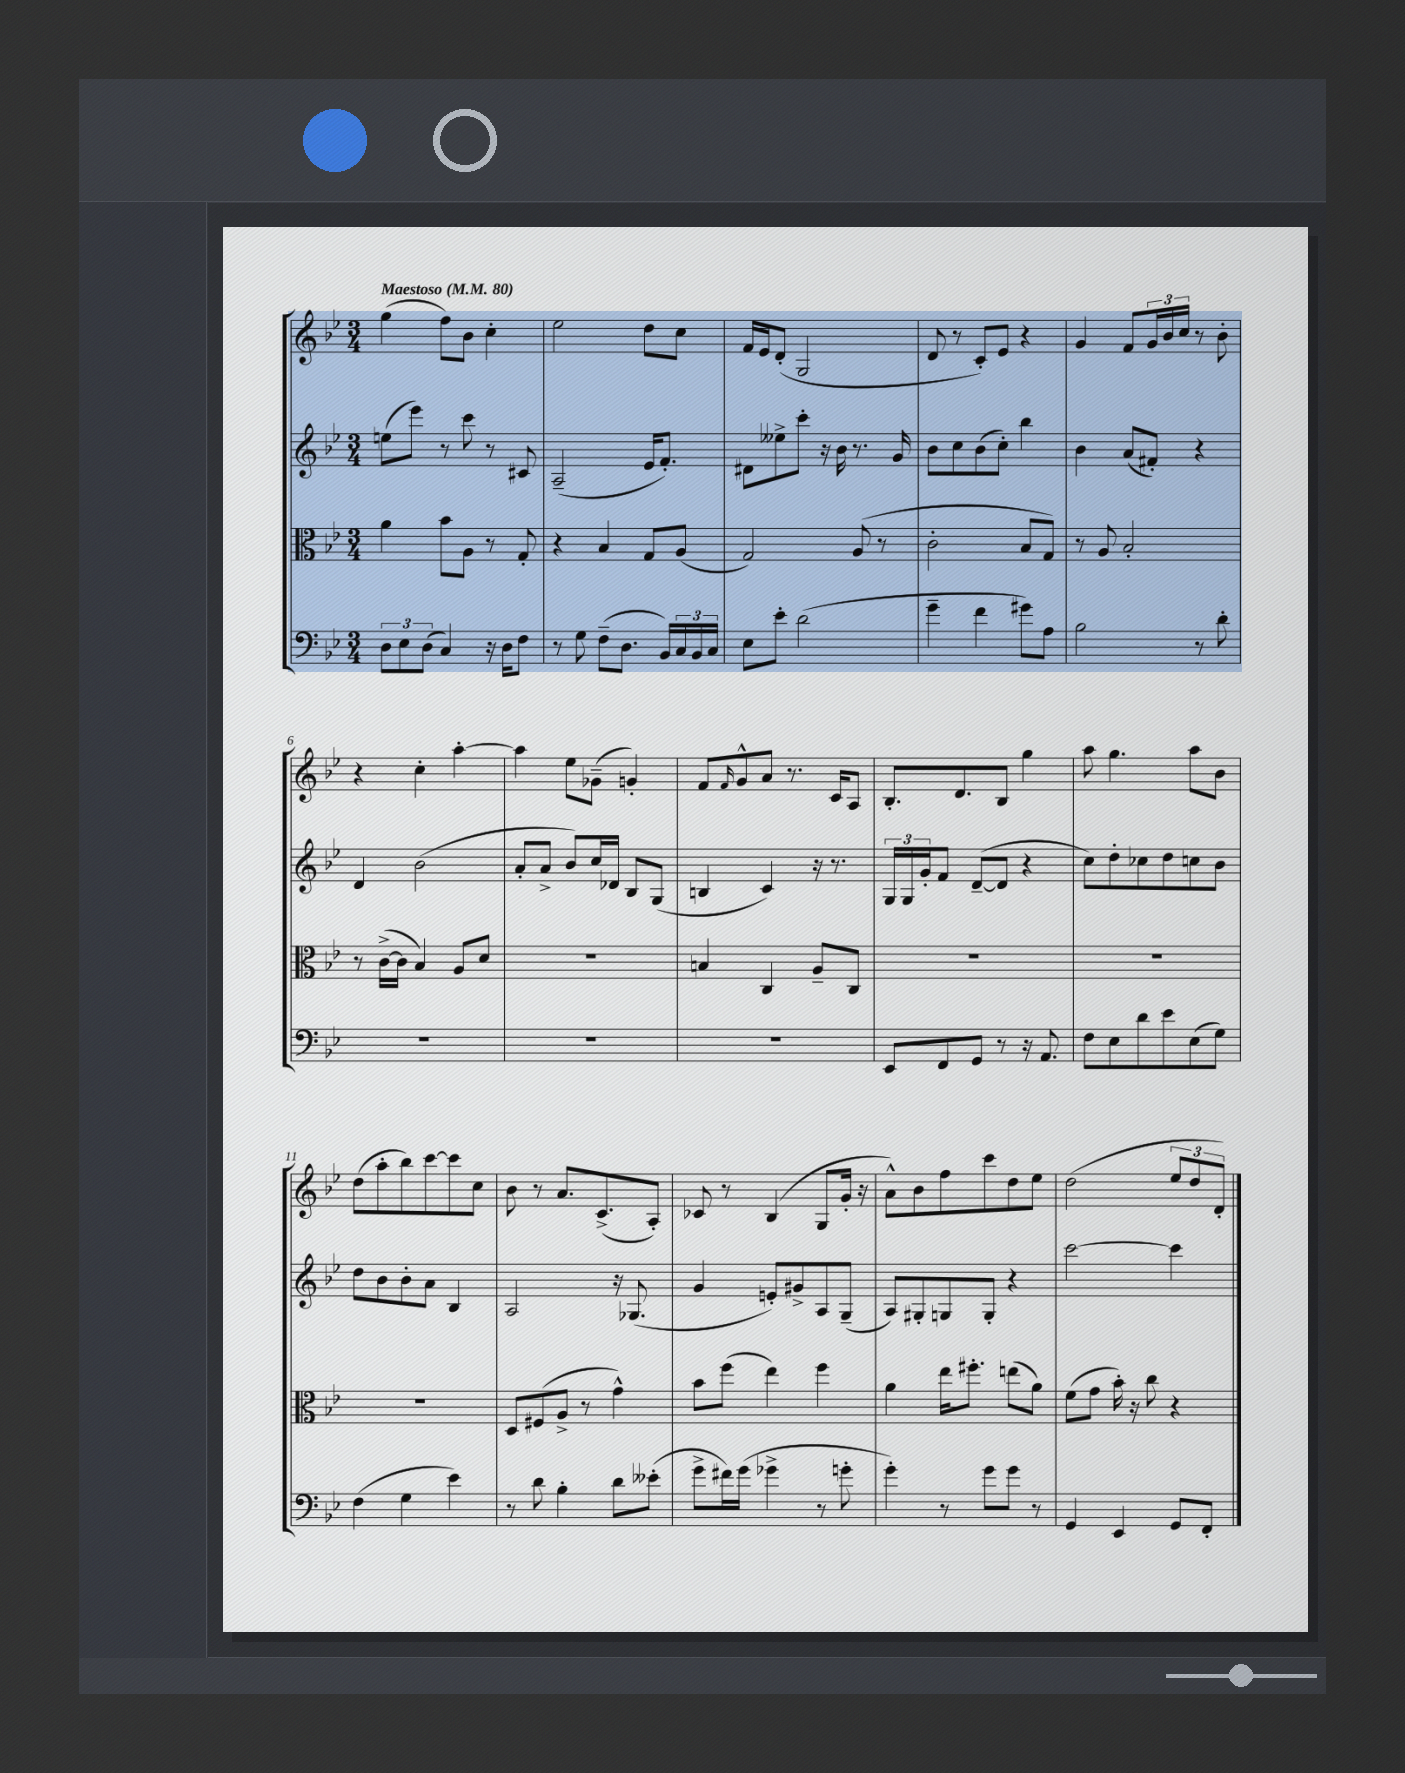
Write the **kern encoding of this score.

**kern	**kern	**kern	**kern
*staff4	*staff3	*staff2	*staff1
*clefF4	*clefC3	*clefG2	*clefG2
*k[b-e-]	*k[b-e-]	*k[b-e-]	*k[b-e-]
*M3/4	*M3/4	*M3/4	*M3/4
*MM80	*MM80	*MM80	*MM80
12D	4a	(8ee	(4gg
12E-	.	.	.
.	.	8eee-)	.
(12D	.	.	.
4C)	8b-	8r	8ff)
.	8A	8ccc	8b-
16r	8r	8r	4cc'
16D	.	.	.
8F	8G'	8c#	.
=	=	=	=
8r	4r	(2A~	2ee-
8G	.	.	.
(8F~	4B-	.	.
8.D	.	.	.
.	8G	16e-	8dd
16BB-)	.	8.f')	.
24C	(8A	.	8cc
24BB-	.	.	.
24C	.	.	.
=	=	=	=
8E-	2G)	8d#	16f
.	.	.	16e-
8e-'	.	8ee--^	(8d'
(2d	.	8ccc'	2G
.	.	16r	.
.	.	16b-	.
.	(8A	8.r	.
.	8r	.	.
.	.	16g	.
=	=	=	=
4g~	2c'	8b-	8d
.	.	8cc	8r
4f	.	(8b-	8c')
.	.	8cc')	8e-
8g#)	8B-	4bb-	4r
8A	8G)	.	.
=	=	=	=
2B-	8r	4b-	4g
.	8A	.	.
.	2B-'	(8a	8f
.	.	8f#')	24g
.	.	.	24b-
.	.	.	24cc
8r	.	4r	8r
8d'	.	.	8b-'
=	=	=	=
2.r	8r	4d	4r
.	([16c^	.	.
.	16c]	.	.
.	4B-)	(2b-	4cc'
.	8A	.	[4aa'
.	8d	.	.
=	=	=	=
2.r	2.r	8a'	4aa]
.	.	8a^	.
.	.	8b-)	8ee-
.	.	16cc	(8g-~
.	.	16d-	.
.	.	8B-	4g')
.	.	(8G	.
=	=	=	=
2.r	4B	4B	8f
.	.	.	16qqf
.	.	.	8g^^
.	4C	4c)	8a
.	.	.	8.r
.	8A~	16r	.
.	.	8.r	16c
.	8C	.	8A
=	=	=	=
8EE-	2.r	24G	8.B-'
.	.	24G	.
.	.	24g'	.
8FF	.	8f	.
.	.	.	8.d
8GG	.	([8d~	.
8r	.	8d]	8B-
16r	.	4r	4gg
8.AA	.	.	.
=	=	=	=
8F	2.r	8cc)	8aa
8E-	.	8dd'	4.gg
8d	.	8cc-	.
8e-	.	8dd	.
(8E-	.	8cc	8aa
8G)	.	8b-	8b-
=	=	=	=
(4F	2.r	8dd	(8dd
.	.	8b-	8aa'
4G	.	8b-'	8bb-)
.	.	8a	[8ccc
4e-)	.	4B-	8ccc]
.	.	.	8cc
=	=	=	=
8r	8D	2A	8b-
8d	(8F#	.	8r
4B-'	8A^	.	8.a
.	8r	.	.
.	.	.	(8.c^
8d	4g^^)	16r	.
.	.	(8.G-	.
(8e--'	.	.	8A')
=	=	=	=
8g^	8b-	4g	8c-
16f#)	(8ff	.	8r
(16g	.	.	.
4g-^	4ee-)	8e')	(4B-
.	.	8g#^	.
8r	4ff	8A	8G
8g'	.	(8G~	16g'
.	.	.	16r
=	=	=	=
4g')	4a	8A)	8a^^)
.	.	8G#'	8b-
8r	16ee-	8G	8ff
.	8.ff#'	.	.
8g	.	8G'	8ccc
8g	(8ee	4r	8dd
8r	8a)	.	8ee-
=	=	=	=
4GG	(8f	[2ccc	(2dd
.	8g	.	.
4EE-	16b-')	.	.
.	16r	.	.
.	8cc	.	.
8GG	4r	4ccc]	12ee-
.	.	.	12dd
8FF'	.	.	.
.	.	.	12d')
==	==	==	==
*-	*-	*-	*-
